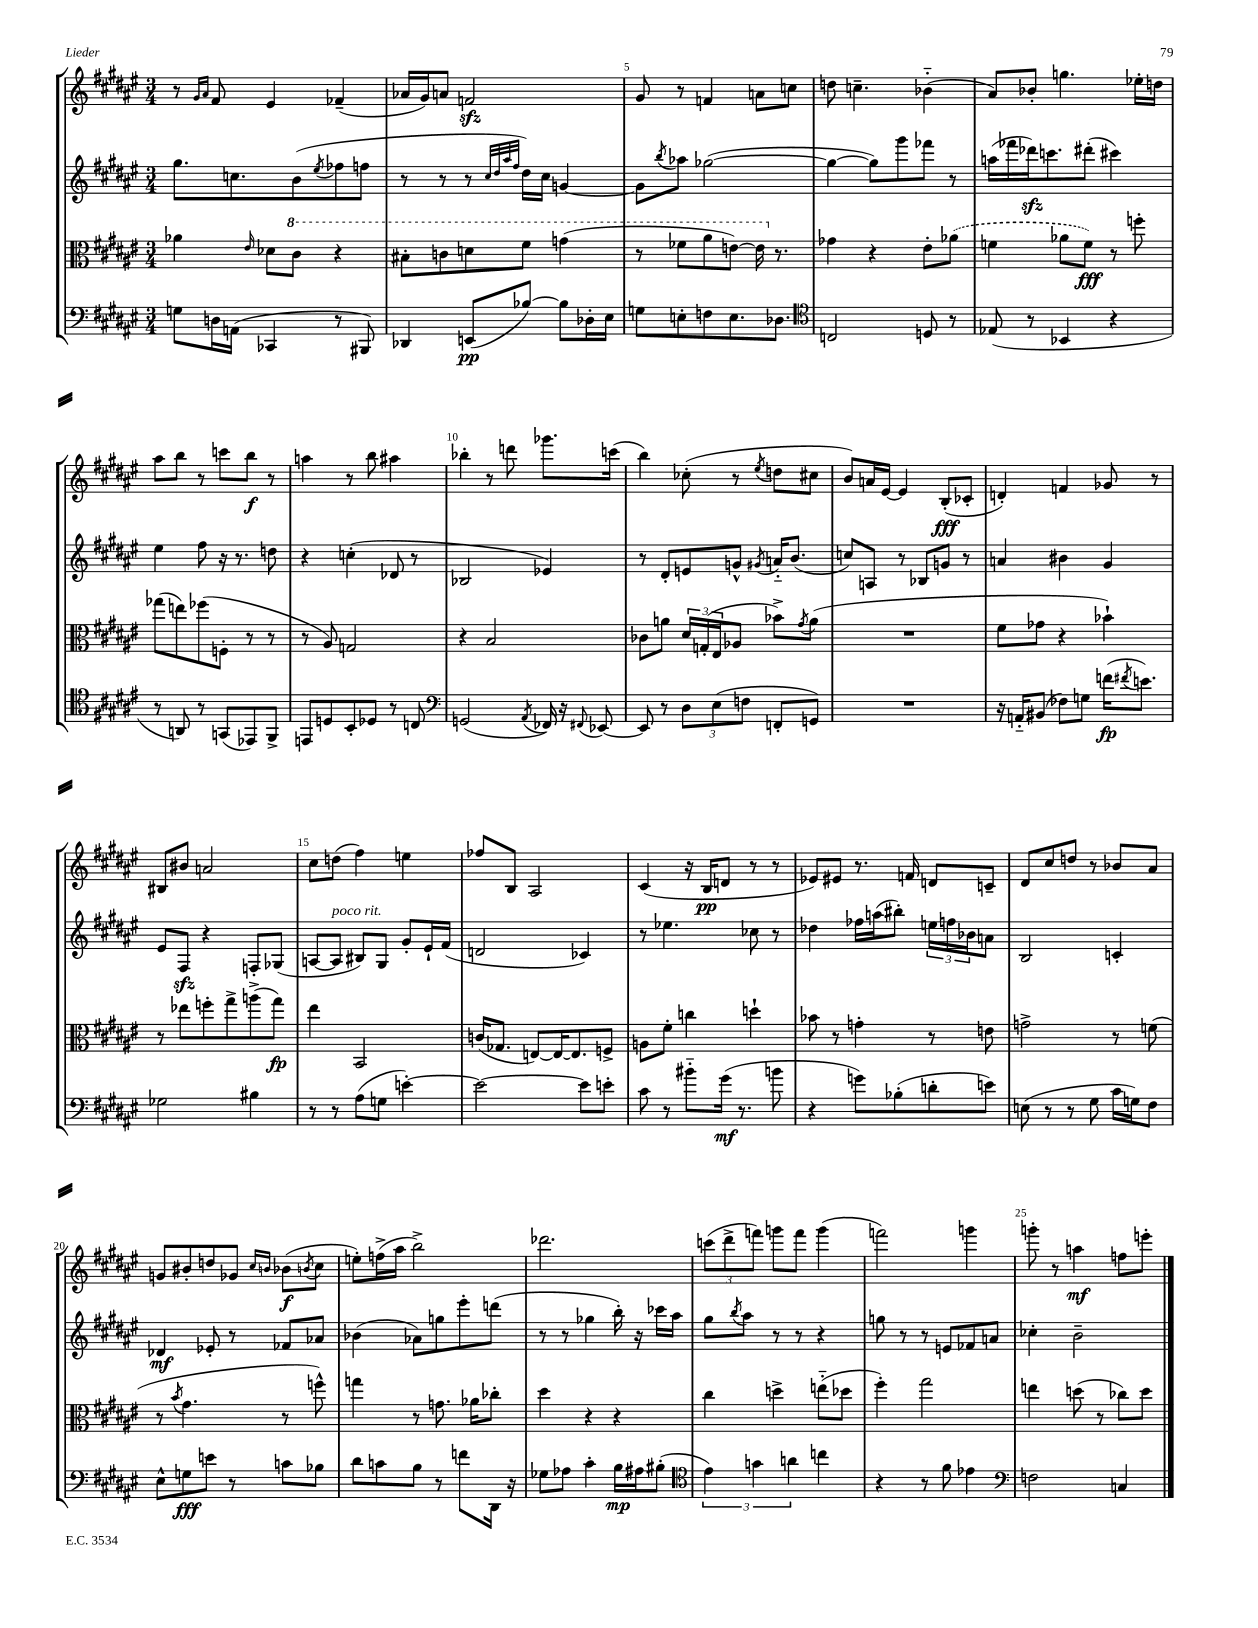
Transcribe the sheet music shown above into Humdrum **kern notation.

**kern	**dynam	**kern	**dynam	**kern	**dynam	**kern	**dynam
*part4	*part4	*part3	*part3	*part2	*part2	*part1	*part1
*staff4	*staff4	*staff3	*staff3	*staff2	*staff2	*staff1	*staff1
*clefF4	*	*clefC3	*	*clefG2	*	*clefG2	*
*k[f#c#g#d#a#e#]	*	*k[f#c#g#d#a#e#]	*	*k[f#c#g#d#a#e#]	*	*k[f#c#g#d#a#e#]	*
*M3/4	*	*M3/4	*	*M3/4	*	*M3/4	*
=3	=3	=3	=3	=3	=3	=3	=3
8Gn\L	.	4a-X\	.	8.gg#\L	.	8r	.
.	.	.	.	.	.	16qqg#/LL	.
.	.	.	.	.	.	16qqa#/JJ	.
16Dn\L	.	.	.	.	.	8f#/	.
(16AAn\JJ	.	.	.	8.ccn\	.	.	.
.	.	16qqe#/	.	.	.	.	.
4CC-X/	.	8d-X\L	.	.	.	4e#/	.
*	*	*8va	*	*	*	*	*
.	.	8cc#\J	.	(8b\	.	.	.
.	.	.	.	8qee#/	.	.	.
8r	.	4r	.	8ff-X\	.	(4f-X~/	.
8BBB#X/)	.	.	.	8ffn\J	.	.	.
=4	=4	=4	=4	=4	=4	=4	=4
4DD-X/	.	8b#X'\L	.	8r	.	16a-X/LL	.
.	.	.	.	.	.	16g#/J)	.
.	.	8ccn\	.	8r	.	8an/J	.
(8EEn/L	pp	8ddn\	.	8r	.	2fnzz/	.
.	.	.	.	32qqcc#/LLL	.	.	.
.	.	.	.	32qqdd#/	.	.	.
.	.	.	.	32qqaa#/	.	.	.
.	.	.	.	32qqff#/JJJ	.	.	.
[8B-X/J)	.	8ff#\J	.	16dd#\LL)	.	.	.
.	.	.	.	16cc#\JJ	.	.	.
8B-\L]	.	(4ggn\	.	[4gn/	.	.	.
16D-X'\L	.	.	.	.	.	.	.
16E#\JJ	.	.	.	.	.	.	.
=5	=5	=5	=5	=5	=5	=5	=5
8Gn\L	.	8r	.	8g\L]	.	8g#/	.
.	.	.	.	8qbb/	.	.	.
8En'\	.	8ff-X\L	.	8aa-X\J	.	8r	.
8Fn\	.	8aa#\	.	([2gg-X\	.	4fn/	.
8.E\	.	[8een\J)	.	.	.	.	.
.	.	16ee\]	.	.	.	8an\L	.
*	*	*X8va	*	*	*	*	*
8.D-X\J	.	8.r	.	.	.	.	.
.	.	.	.	.	.	8ccn\J	.
=6	=6	=6	=6	=6	=6	=6	=6
*clefC4	*	*	*	*	*	*	*
2Cn/	.	4g-X\	.	4gg-\_	.	8ddn\	.
.	.	.	.	.	.	4.ccn~\	.
.	.	4r	.	8gg-\L])	.	.	.
.	.	.	.	8ggg#\	.	.	.
8Dn/	.	8e#'\L	.	8fff-X\J	.	(4b-X\	.
8r	.	(8a-X\J	.	8r	.	.	.
=7	=7	=7	=7	=7	=7	=7	=7
(8E-X/	.	4fn\	.	(16aan\LL	.	8a#/L)	.
.	.	.	.	16fff-X\	.	.	.
8r	.	.	.	16ddd-Xzz\J)	.	8b-X'/J	.
.	.	.	.	8.cccn\	.	.	.
4BB-X/	.	8a-X\L	.	.	.	4.ggn\	.
.	.	8f\J)	fff	(8ddd#X'\J	.	.	.
4r	.	8r	.	4ccc#X\)	.	.	.
.	.	8ffn'\	.	.	.	16ee-X'\LL	.
.	.	.	.	.	.	16ddn\JJ	.
!!LO:LB:g=z
=8	=8	=8	=8	=8	=8	=8	=8
8r	.	(8gg-X\L	.	4ee#\	.	8aa#\L	.
8AAn/)	.	8een\)	.	.	.	8bb\J	.
8r	.	(8ff-X\	.	8ff#\	.	8r	.
(8GGn/L	.	8Fn'\J	.	16r	.	8cccn\L	.
.	.	.	.	8.r	.	.	.
8EE-X/)	.	8r	.	.	.	8bb\J	f
8FF#^/J	.	8r	.	8ddn\	.	8r	.
=9	=9	=9	=9	=9	=9	=9	=9
8EEn/L	.	8r	.	4r	.	4aan\	.
8Dn/	.	8A#/)	.	.	.	.	.
8BB'/	.	2Gn/	.	(4ccn'\	.	8r	.
8D-X/J	.	.	.	.	.	8bb\	.
8r	.	.	.	8d-X/	.	4aa#X\	.
8Cn/	.	.	.	8r	.	.	.
=10	=10	=10	=10	=10	=10	=10	=10
*clefF4	*	*	*	*	*	*	*
(2GGn/	.	4r	.	2B-X/	.	4bb-X'\	.
.	.	2B/	.	.	.	8r	.
.	.	.	.	.	.	8dddn\	.
8qAA#/	.	.	.	.	.	.	.
16FF-X/)	.	.	.	4e-X/)	.	8.ggg-X\L	.
16r	.	.	.	.	.	.	.
8qqFF#X/	.	.	.	.	.	.	.
[8EE-X/	.	.	.	.	.	.	.
.	.	.	.	.	.	(16cccn\Jk	.
=11	=11	=11	=11	=11	=11	=11	=11
8EE-/]	.	8c-X\L	.	8r	.	4bb\)	.
8r	.	8an\J	.	8d#'/L	.	.	.
12D#\L	.	24d#/LL	.	8en/	.	(8cc-X'\	.
.	.	(24Gn'/	.	.	.	.	.
(12E#\	.	24E#/J	.	.	.	.	.
.	.	8A-X/J	.	8gn^^/J	.	8r	.
12Fn\J	.	.	.	.	.	.	.
.	.	.	.	8qg#X/	.	8qee#/	.
8FFn'/L	.	8b-X^\L)	.	16an/KL	.	8ddn\L	.
.	.	.	.	(8.b/J	.	.	.
.	.	8qg#/	.	.	.	.	.
8GGn/J)	.	(8a\J	.	.	.	8cc#X\J	.
=12	=12	=12	=12	=12	=12	=12	=12
2.r	.	2.r	.	8ccn/L)	.	8b/L)	.
.	.	.	.	8An/J	.	16an/L	.
.	.	.	.	.	.	[16e#/JJ	.
.	.	.	.	8r	.	4e#/]	.
.	.	.	.	8B-X/L	.	.	.
.	.	.	.	8gn/J	.	(8B'/L	fff
.	.	.	.	8r	.	8c-X'/J	.
=13	=13	=13	=13	=13	=13	=13	=13
16r	.	8f#\L	.	4an/	.	4dn'/)	.
16AAn/KL	.	.	.	.	.	.	.
(8BB#X/J	.	8g-X\J	.	.	.	.	.
8F-X\L)	.	4r	.	4b#X\	.	4fn/	.
8Gn\J	.	.	.	.	.	.	.
(16fn\KL	fp	4b-X`\)	.	4g#/	.	8g-X/	.
8qf#X/	.	.	.	.	.	.	.
8.en\J)	.	.	.	.	.	.	.
.	.	.	.	.	.	8r	.
!!LO:LB:g=z
=14	=14	=14	=14	=14	=14	=14	=14
2G-X\	.	8r	.	8e#/L	.	8B#X/L	.
.	.	8ee-X\L	.	8F#zz/J	.	8b#X/J	.
.	.	8ffn'\	.	4r	.	2an/	.
.	.	8gg#^\	.	.	.	.	.
4B#X\	.	(8aan^\	.	8Fn'/L	.	.	.
.	.	8gg#\J)	fp	(8G-X/J	.	.	.
=15	=15	=15	=15	=15	=15	=15	=15
8r	.	4ee#\	.	[8An/L	.	8cc#\L	.
!	!	!	!	!LO:TX:a:i:t=poco rit.	!	!	!
8r	.	.	.	8A/J]	.	(8ddn\J	.
(8A#\L	.	2BB/	.	8B#X/L)	.	4ff#\)	.
8Gn\J	.	.	.	8G#/J	.	.	.
[4en'\)	.	.	.	8g#'/L	.	4een\	.
.	.	.	.	16e#`/L	.	.	.
.	.	.	.	(16f#/JJ	.	.	.
=16	=16	=16	=16	=16	=16	=16	=16
2e\_	.	(16cn/KL	.	2dn/	.	8ff-X/L	.
.	.	8.G-X/J	.	.	.	.	.
.	.	.	.	.	.	8B/J	.
.	.	[8En/L)	.	.	.	2A#/	.
.	.	16E/K_	.	.	.	.	.
.	.	8.E/]	.	.	.	.	.
8e\L]	.	.	.	4c-X/)	.	.	.
8en'\J	.	8Fn^/J	.	.	.	.	.
=17	=17	=17	=17	=17	=17	=17	=17
8c#\	.	8An\L	.	8r	.	(4c#/	.
8r	.	8f#'\J	.	4.ee-X\	.	.	.
8b#X\L	.	4ccn\	.	.	.	16r	.
.	.	.	.	.	.	16B/KL	pp
(16g#\Jk	mf	.	.	.	.	8dn/J	.
8.r	.	.	.	.	.	.	.
.	.	4ddn`\	.	8cc-X\	.	8r	.
8bn\	.	.	.	8r	.	8r	.
=18	=18	=18	=18	=18	=18	=18	=18
4r	.	8b-X\	.	4dd-X\	.	8e-X/L)	.
.	.	8r	.	.	.	8e#X/J	.
8gn\L)	.	4gn'\	.	16ff-X\LL	.	8.r	.
.	.	.	.	(16aan\J	.	.	.
(8B-X'\	.	.	.	8bb#X'\J)	.	.	.
.	.	.	.	.	.	16fn/	.
8dn'\	.	8r	.	24een\LL	.	8dn/L	.
.	.	.	.	24ffn\	.	.	.
.	.	.	.	24b-X\J	.	.	.
8en\J)	.	8en\	.	8an\J	.	8cn~/J	.
=19	=19	=19	=19	=19	=19	=19	=19
(8En\	.	2gn^\	.	2B/	.	8d#/L	.
8r	.	.	.	.	.	8cc#/	.
8r	.	.	.	.	.	8ddn/J	.
8G#\	.	.	.	.	.	8r	.
16c#\LL	.	8r	.	4cn'/	.	8b-X/L	.
16Gn\J)	.	.	.	.	.	.	.
8F#\J	.	(8fn\	.	.	.	8a#/J	.
!!LO:LB:g=z
=20	=20	=20	=20	=20	=20	=20	=20
8E#^^\L	.	8r	.	4d-X/	mf	8gn/L	.
.	.	8qb/	.	.	.	.	.
8Gn\	fff	4.g#\	.	.	.	8b#X'/	.
8en\J	.	.	.	8e-X'/	.	8ddn/	.
8r	.	.	.	8r	.	8g-X/J	.
.	.	.	.	.	.	16qqcc#/LL	.
.	.	.	.	.	.	16qqbn/JJ	.
8cn\L	.	8r	.	8f-X/L	.	(8b-X\L	f
.	.	.	.	.	.	8qbn/	.
8B-X\J	.	8ffn^^\)	.	8a-X/J	.	8cc#\J	.
=21	=21	=21	=21	=21	=21	=21	=21
8d#\L	.	4ggn\	.	(4b-X\	.	8een'\L)	.
8cn\	.	.	.	.	.	(16ffn^\L	.
.	.	.	.	.	.	16aa#\JJ	.
8B\J	.	8r	.	8a-X\L)	.	2bb^\)	.
8r	.	8.gn\	.	8ggn\	.	.	.
8fn\L	.	.	.	8eee#'\	.	.	.
.	.	16a-X\KL	.	.	.	.	.
16DD#\Jk	.	8cc-X'\J	.	(8dddn\J	.	.	.
16r	.	.	.	.	.	.	.
=22	=22	=22	=22	=22	=22	=22	=22
8G-X\L	.	4dd#\	.	8r	.	2.ddd-X\	.
8A-X\J	.	.	.	8r	.	.	.
4c#'\	.	4r	.	4gg-X\	.	.	.
16B\LL	mp	4r	.	16bb'\)	.	.	.
16A#X\J	.	.	.	16r	.	.	.
(8B#X'\J	.	.	.	16ccc-X\LL	.	.	.
.	.	.	.	16aa#\JJ	.	.	.
=23	=23	=23	=23	=23	=23	=23	=23
*clefC4	*	*	*	*	*	*	*
6e#\)	.	4cc#\	.	8gg#\L	.	(12cccn\L	.
.	.	.	.	.	.	12ddd#^\	.
.	.	.	.	8qbb/	.	.	.
.	.	.	.	8aa#\J	.	.	.
6gn\	.	.	.	.	.	12fffn\J)	.
.	.	4ddn^\	.	8r	.	8gggn\L	.
6an\	.	.	.	.	.	.	.
.	.	.	.	8r	.	8fff\J	.
4ccn\	.	(8een\L	.	4r	.	(4ggg\	.
.	.	8dd-X\J	.	.	.	.	.
=24	=24	=24	=24	=24	=24	=24	=24
4r	.	4ff#'\)	.	8ggn\	.	2fffn\)	.
.	.	.	.	8r	.	.	.
8r	.	2gg#\	.	8r	.	.	.
8f#\	.	.	.	8en/L	.	.	.
4e-X\	.	.	.	8f-X/	.	4gggn\	.
.	.	.	.	8an/J	.	.	.
=25	=25	=25	=25	=25	=25	=25	=25
*clefF4	*	*	*	*	*	*	*
2Fn\	.	4een\	.	4cc-X'\	.	8gggn'\	.
.	.	.	.	.	.	8r	.
.	.	(8ddn\	.	2b~\	.	4aan\	mf
.	.	8r	.	.	.	.	.
4Cn/	.	8cc-X\L)	.	.	.	8ffn\L	.
.	.	8dd\J	.	.	.	8eeen'\J	.
==	==	==	==	==	==	==	==
*-	*-	*-	*-	*-	*-	*-	*-
